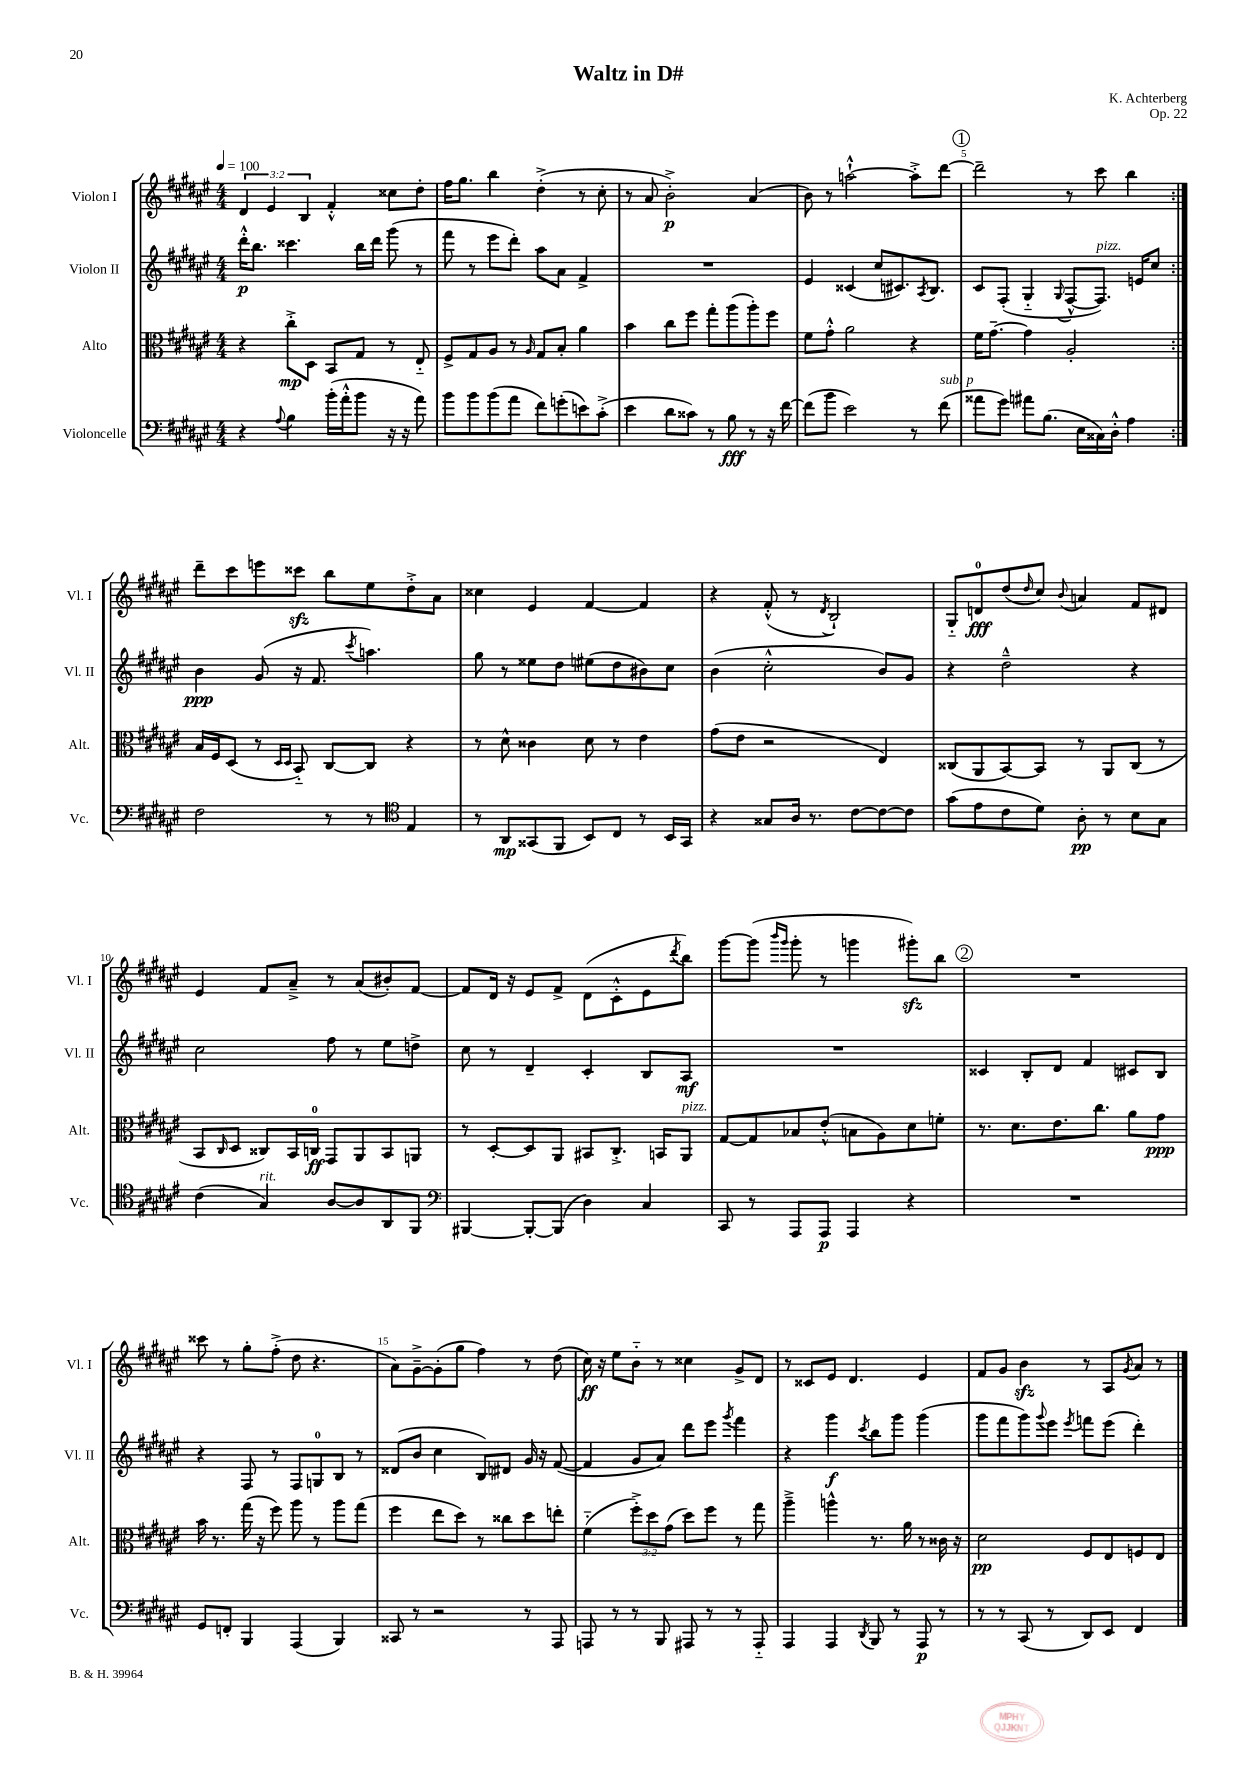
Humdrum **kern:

**kern	**dynam	**kern	**dynam	**kern	**dynam	**kern	**dynam
*part4	*part4	*part3	*part3	*part2	*part2	*part1	*part1
*staff4	*staff4	*staff3	*staff3	*staff2	*staff2	*staff1	*staff1
*I"Violoncelle	*	*I"Alto	*	*I"Violon II	*	*I"Violon I	*
*I'Vc.	*	*I'Alt.	*	*I'Vl. II	*	*I'Vl. I	*
*clefF4	*	*clefC3	*	*clefG2	*	*clefG2	*
*k[f#c#g#d#a#e#]	*	*k[f#c#g#d#a#e#]	*	*k[f#c#g#d#a#e#]	*	*k[f#c#g#d#a#e#]	*
*M4/4	*	*M4/4	*	*M4/4	*	*M4/4	*
*MM100	*	*MM100	*	*MM100	*	*MM100	*
=1	=1	=1	=1	=1	=1	=1	=1
4r	.	4r	.	16ddd#'^^\KL	p	6d#/	.
.	.	.	.	8.bb\J	.	.	.
.	.	.	.	.	.	6e#/	.
8qqA#/	.	.	.	.	.	.	.
4B\	.	8cc#'^\L	mp	4.ccc##X\	.	.	.
.	.	.	.	.	.	6B/	.
.	.	8D#\J	.	.	.	.	.
(16b'\LL	.	8BB/L	.	.	.	4f#'^^/	.
16a#'^^\J	.	.	.	.	.	.	.
8b\J	.	8G#/J	.	16bb\LL	.	.	.
.	.	.	.	16ddd#\JJ	.	.	.
16r	.	8r	.	(8ggg#\	.	8cc##X\L	.
16r	.	.	.	.	.	.	.
8a#\)	.	8E#/	.	8r	.	8dd#'\J	.
=2	=2	=2	=2	=2	=2	=2	=2
8b\L	.	8F#^/L	.	8fff#\	.	16ff#\KL	.
.	.	.	.	.	.	8.gg#\J	.
8b\	.	8G#/	.	8r	.	.	.
(8b\	.	8A#/J	.	8eee#\L	.	4bb\	.
8a#\J	.	8r	.	8ddd#'\J)	.	.	.
.	.	16qqA#/	.	.	.	.	.
8f#\L)	.	8G#/L	.	8aa#\L	.	(4dd#'^\	.
(8gn'\	.	8B'/J	.	8a#\J	.	.	.
8en\)	.	4a#\	.	4f#^/	.	8r	.
(8c#'^\J	.	.	.	.	.	8cc#'\	.
=3	=3	=3	=3	=3	=3	=3	=3
4e#\	.	4b\	.	1r	.	8r	.
.	.	.	.	.	.	8a#/	.
8d#\L	.	8cc#\L	.	.	.	2b'^\)	p
8c##X\J)	.	8ff#\J	.	.	.	.	.
8r	.	8gg#'\L	.	.	.	.	.
8B\	fff	(8aa#\	.	.	.	.	.
8r	.	8aa#'\)	.	.	.	(4a#/	.
16r	.	8ff#\J	.	.	.	.	.
[16f#\	.	.	.	.	.	.	.
=4	=4	=4	=4	=4	=4	=4	=4
(8f#\L]	.	8f#\L	.	4e#/	.	8b\)	.
8b\J	.	8g#'^^\J	.	.	.	8r	.
2e#\)	.	2a#\	.	(4c##X/	.	[2aan`^^\	.
.	.	.	.	8cc#/L	.	.	.
.	.	.	.	8.c#X/)	.	.	.
8r	.	4r	.	.	.	8aa'^\L]	.
.	.	.	.	8qA#/	.	.	.
.	.	.	.	8.B/J	.	.	.
!LO:TX:a:i:t=sub. p	!	!	!	!	!	!	!
(8f#\	.	.	.	.	.	[8ddd#\J	.
!!LO:REH:place=s1:t=1
=5	=5	=5	=5	=5	=5	=5	=5
8a##X\L	.	16f#\KL	.	8c#/L	.	2ddd#~\]	.
.	.	[8.g#~\J	.	.	.	.	.
8g#\J)	.	.	.	(8F#'/J	.	.	.
8a#X\L	.	4g#\]	.	4G#/	.	.	.
(8.B\J	.	.	.	.	.	.	.
.	.	.	.	8qqG#/	.	.	.
.	.	2A#'/	.	[8F#^^/L	.	8r	.
16E#\LL	.	.	.	.	.	.	.
!	!	!	!	!LO:TX:a:i:t=pizz.	!	!	!
16C##X\)	.	.	.	8.F#/J])	.	8ccc#\	.
16D#'^^\JJ	.	.	.	.	.	.	.
4A#\	.	.	.	.	.	4bb\	.
.	.	.	.	16en/KL	.	.	.
.	.	.	.	8cc#/J	.	.	.
!!LO:LB:g=z
=6:|!	=6:|!	=6:|!	=6:|!	=6:|!	=6:|!	=6:|!	=6:|!
2F#\	.	16B/LL	.	4b\	ppp	8ddd#~\L	.
.	.	16F#/J	.	.	.	.	.
.	.	(8D#/J	.	.	.	8ccc#\	.
.	.	8r	.	(8g#/	.	8eeen\	.
.	.	16qqD#/LL	.	.	.	.	.
.	.	16qqD#/JJ	.	.	.	.	.
.	.	8BB/)	.	16r	.	8ccc##Xzz\J	.
.	.	.	.	8.f#/	.	.	.
8r	.	[8C#/L	.	.	.	8bb\L	.
.	.	.	.	8qccc#/	.	.	.
8r	.	8C#/J]	.	4.aan\)	.	8ee#\	.
*clefC4	*	*	*	*	*	*	*
4E#/	.	4r	.	.	.	8dd#'^\	.
.	.	.	.	.	.	8a#\J	.
=7	=7	=7	=7	=7	=7	=7	=7
8r	.	8r	.	8gg#\	.	4cc##X\	.
8AA#/L	mp	8d#^^\	.	8r	.	.	.
(8GG##X/	.	4c##X\	.	8ee##X\L	.	4e#/	.
8FF#/J	.	.	.	8dd#\J	.	.	.
8BB/L)	.	8d#\	.	(8ee#X\L	.	[4f#/	.
8C#/J	.	8r	.	8dd#\	.	.	.
8r	.	4e#\	.	8b#X\)	.	4f#/]	.
16BB/LL	.	.	.	8cc#\J	.	.	.
16GG##/JJ	.	.	.	.	.	.	.
=8	=8	=8	=8	=8	=8	=8	=8
4r	.	(8g#\L	.	(4b\	.	4r	.
.	.	8e#\J	.	.	.	.	.
8G##X/L	.	2r	.	2cc#'^^\	.	(8f#'^^/	.
16A#/Jk	.	.	.	.	.	8r	.
8.r	.	.	.	.	.	.	.
.	.	.	.	.	.	8qd#/	.
.	.	.	.	.	.	2B`/)	.
[8c#\L	.	.	.	.	.	.	.
8c#\_	.	4E#/)	.	8b/L)	.	.	.
8c#\J]	.	.	.	8g#/J	.	.	.
=9	=9	=9	=9	=9	=9	=9	=9
(8g#\L	.	(8C##X/L	.	4r	.	8G#/L	.
8e#\	.	8AA#/	.	.	.	8dn/	fff
8c#\	.	[8BB/)	.	2dd#~^^\	.	(8dd#/	.
.	.	.	.	.	.	16qqdd#/	.
8d#\J)	.	8BB/J]	.	.	.	8cc#/J)	.
.	.	.	.	.	.	8qqb/	.
8A#'\	pp	8r	.	.	.	4an/	.
8r	.	8AA#/L	.	.	.	.	.
8B\L	.	(8C##/J	.	4r	.	8f#/L	.
8G#\J	.	8r	.	.	.	8d#X/J	.
!!LO:LB:g=z
=10	=10	=10	=10	=10	=10	=10	=10
(4c#\	.	8BB/L	.	2cc#\	.	4e#/	.
.	.	16qqC#/	.	.	.	.	.
.	.	8D#/J	.	.	.	.	.
!LO:TX:a:i:t=rit.	!	!	!	!	!	!	!
4G#/)	.	8C##X/L)	.	.	.	8f#/L	.
.	.	16BB/L	.	.	.	8a#~^/J	.
.	.	16Cn/JJ	ff	.	.	.	.
[8A#/L	.	8GG#/L	.	8ff#\	.	8r	.
8A#/]	.	8AA#/	.	8r	.	(8a#/L	.
8AA#/	.	8BB/	.	8ee#\L	.	8b#X'/)	.
8FF#/J	.	8AAn/J	.	8ddn^\J	.	[8f#/J	.
=11	=11	=11	=11	=11	=11	=11	=11
*clefF4	*	*	*	*	*	*	*
[4BBB#X/	.	8r	.	8cc#\	.	8f#/L]	.
.	.	[8D#'/L	.	8r	.	16d#/Jk	.
.	.	.	.	.	.	16r	.
8BBB#'/L_	.	8D#/]	.	4d#~/	.	8e#/L	.
(8BBB#/J]	.	8AA#/J	.	.	.	8f#^/J	.
4D#\)	.	8BB#X/L	.	4c#'/	.	(8d#\L	.
.	.	8.C#'^/J	.	.	.	8c#'^^\	.
4C#/	.	.	.	8B/L	.	8e#\	.
.	.	16BBn/KL	.	.	.	.	.
.	.	.	.	.	.	8qddd#/	.
!	!	!LO:TX:a:i:t=pizz.	!	!	!	!	!
.	.	8AA#/J	.	8A#/J	mf	8bb\J)	.
=12	=12	=12	=12	=12	=12	=12	=12
8CC#/	.	[8G#/L	.	1r	.	[8ggg#\L	.
8r	.	8G#/]	.	.	.	(8ggg#\J]	.
.	.	.	.	.	.	16qqbbb/LL	.
.	.	.	.	.	.	16qqggg#/JJ	.
8AAA#/L	.	8B-X/	.	.	.	8ggg#'\	.
8AAA#/J	p	(8e#'^^/J	.	.	.	8r	.
4AAA#/	.	8Bn\L	.	.	.	4gggn\	.
.	.	8A#\)	.	.	.	.	.
4r	.	8d#\	.	.	.	8ggg#Xzz'\L)	.
.	.	8fn'\J	.	.	.	8bb\J	.
!!LO:REH:place=s1:t=2
=13	=13	=13	=13	=13	=13	=13	=13
1r	.	8.r	.	4c##X/	.	1r	.
.	.	8.d#\L	.	.	.	.	.
.	.	.	.	8B'/L	.	.	.
.	.	8.e#\	.	8d#/J	.	.	.
.	.	.	.	4f#/	.	.	.
.	.	8.cc#\J	.	.	.	.	.
.	.	8a#\L	.	8c#X/L	.	.	.
.	.	8g#\J	ppp	8B/J	.	.	.
!!LO:LB:g=z
=14	=14	=14	=14	=14	=14	=14	=14
8GG#/L	.	16b\	.	4r	.	8ccc##X\	.
.	.	8.r	.	.	.	.	.
8FFn'/J	.	.	.	.	.	8r	.
4BBB/	.	(16gg#\	.	8F#/	.	8gg#'\L	.
.	.	16r	.	.	.	.	.
.	.	8ff#\)	.	8r	.	(8ff#'^\J	.
(4AAA#/	.	8aa#\	.	8F#/L	.	8dd#\	.
.	.	8r	.	8Gn/	.	4.r	.
4BBB/)	.	8aa#\L	.	8B/J	.	.	.
.	.	(8gg#\J	.	8r	.	.	.
=15	=15	=15	=15	=15	=15	=15	=15
8CC##X/	.	4ff#\	.	(8d##X/L	.	8a#\L)	.
8r	.	.	.	8b/J	.	[8g#~^\	.
2r	.	8ee#\L	.	4cc#\	.	(8g#'\]	.
.	.	8dd#\J)	.	.	.	8gg#\J	.
.	.	8r	.	8B/L)	.	4ff#\)	.
.	.	8cc##X\L	.	8d#X/J	.	.	.
8r	.	8dd#\	.	16g#/	.	8r	.
.	.	.	.	16r	.	.	.
8AAA#/	.	8een'\J	.	([8f#/	.	(8dd#\	.
=16	=16	=16	=16	=16	=16	=16	=16
8AAAn/	.	(4f#\	.	4f#/]	.	16cc#\)	ff
.	.	.	.	.	.	16r	.
8r	.	.	.	.	.	8ee#\L	.
8r	.	12ff#'^\L)	.	8g#/L	.	8b\J	.
.	.	12dd#\	.	.	.	.	.
8BBB/	.	.	.	8a#/J)	.	8r	.
.	.	(12g#\J	.	.	.	.	.
8AAA#X/	.	8dd#\L)	.	8ddd#\L	.	4cc##X\	.
8r	.	8ff#\J	.	8eee#\J	.	.	.
.	.	.	.	8qggg#/	.	.	.
8r	.	8r	.	4fff#\	.	8g#^/L	.
8AAA#/	.	8gg#\	.	.	.	8d#/J	.
=17	=17	=17	=17	=17	=17	=17	=17
4AAA#/	.	4aa#~^\	.	4r	.	8r	.
.	.	.	.	.	.	8c##X/L	.
4AAA#/	.	4aan^^\	.	4ggg#\	f	8e#/J	.
.	.	.	.	.	.	4.d#/	.
8qDD#/	.	.	.	8qccc#/	.	.	.
8BBB/	.	8.r	.	8bb\L	.	.	.
8r	.	.	.	8ggg#\J	.	.	.
.	.	16a#\	.	.	.	.	.
8AAA#/	p	8r	.	(4ggg#\	.	4e#/	.
8r	.	16c##X\	.	.	.	.	.
.	.	16r	.	.	.	.	.
=18	=18	=18	=18	=18	=18	=18	=18
8r	.	2d#\	pp	8ggg#\L	.	8f#/L	.
8r	.	.	.	8fff#\	.	8g#/J	.
(8CC#/	.	.	.	8ggg#\)	.	4bzz\	.
.	.	.	.	8qqggg#/	.	.	.
8r	.	.	.	8eee#\J	.	.	.
.	.	.	.	8qeee#/	.	.	.
8DD#/L)	.	8F#/L	.	8fffn\L	.	8r	.
8EE#/J	.	8E#/	.	(8eee#\J	.	8A#/L	.
.	.	.	.	.	.	8qg#/	.
4FF#/	.	8Fn/	.	4ddd#'\)	.	8a#/J	.
.	.	8E#/J	.	.	.	8r	.
==	==	==	==	==	==	==	==
*-	*-	*-	*-	*-	*-	*-	*-
